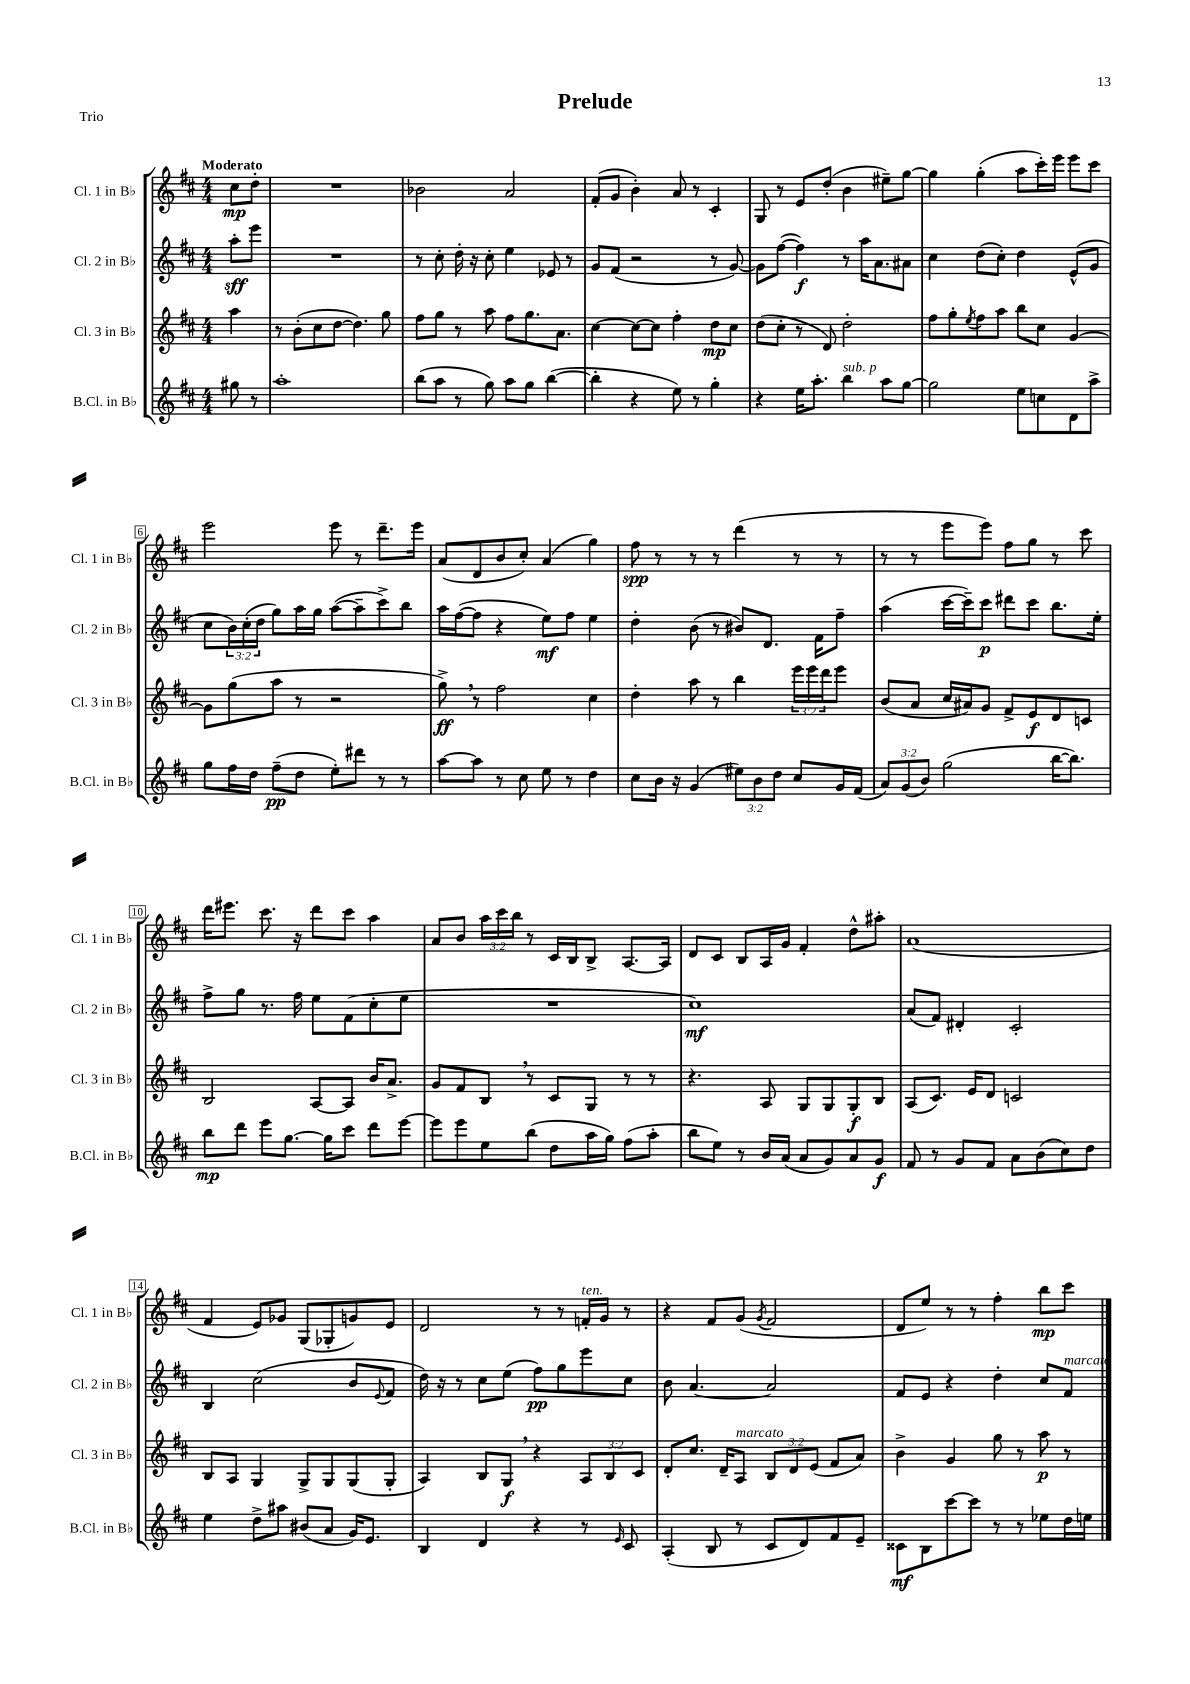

**kern	**kern	**kern	**kern
*staff4	*staff3	*staff2	*staff1
*clefG2	*clefG2	*clefG2	*clefG2
*k[f#c#]	*k[f#c#]	*k[f#c#]	*k[f#c#]
*M4/4	*M4/4	*M4/4	*M4/4
8gg#	4aa	8aa'	8cc#
8r	.	8eee	8dd'
=	=	=	=
1aa'	8r	1r	1r
.	(8b'	.	.
.	8cc#	.	.
.	[8dd	.	.
.	4.dd])	.	.
.	8gg	.	.
=	=	=	=
(8bb	8ff#	8r	2b-
8aa	8gg	8cc#'	.
8r	8r	16dd'	.
.	.	16r	.
8gg)	8aa	8cc#'	.
8aa	8ff#	4ee	2a
8gg	8.gg	.	.
([4bb	.	8e-	.
.	8.a	.	.
.	.	8r	.
=	=	=	=
4bb']	[4cc#	8g	(8f#'
.	.	(8f#	8g
4r	8cc#_	2r	4b')
.	8cc#]	.	.
8ee)	4ff#'	.	8a
8r	.	.	8r
4gg'	8dd	8r	4c#'
.	8cc#	[8g)	.
=	=	=	=
4r	(8dd	8g]	8G
.	8cc#'	([8ff#	8r
16ee	8r	4ff#])	8e
8.aa'	.	.	.
.	8d)	.	(8dd'
4bb	2dd'	8r	4b
.	.	16aa	.
.	.	8.a	.
8aa	.	.	8ee#~)
[8gg	.	8a#	[8gg
=	=	=	=
2gg]	8ff#	4cc#	4gg]
.	8gg'	.	.
.	8qee	.	.
.	8ff#	(8dd	(4gg'
.	8aa	8cc#')	.
8ee	8bb	4dd	8aa
8cc	8cc#	.	16ccc#')
.	.	.	16eee
8d	[4g	(8e^^	8eee
8aa^	.	8g	8ccc#
=	=	=	=
8gg	8g]	8cc#	2eee
16ff#	(8gg	24b)	.
.	.	(24cc#'	.
16dd	.	.	.
.	.	24dd	.
(8ff#~	8aa	8gg)	.
8dd	8r	16aa	.
.	.	16gg	.
8ee')	2r	([8aa	8eee
8ddd#	.	8aa~]	8r
8r	.	8ccc#^)	8.ddd~
8r	.	8bb	.
.	.	.	16eee
=	=	=	=
[8aa	8gg^)	16aa	(8a
.	.	([16ff#	.
8aa]	8r	8ff#]	8d
8r	2ff#	4r	8b
8cc#	.	.	8cc#')
8ee	.	8ee)	(4a
8r	.	8ff#	.
4dd	4cc#	4ee	4gg)
=	=	=	=
8cc#	4dd'	4dd'	8ff#
16b	.	.	8r
16r	.	.	.
(4g	8aa	(8b	8r
.	8r	8r	8r
12ee#)	4bb	8b#)	(4ddd
12b	.	.	.
.	.	8.d	.
12dd	.	.	.
8cc#	24eee	.	8r
.	24eee	.	.
.	.	16f#	.
.	24ddd	.	.
16g	8eee	8ff#~	8r
(16f#	.	.	.
=	=	=	=
12a)	(8b	(4aa	8r
(12g	.	.	.
.	8a	.	8r
12b)	.	.	.
(2gg	16cc#	[16ccc#	8eee
.	16a#)	16ccc#~])	.
.	8g	8ccc#	8eee)
.	8f#^	8ddd#	8ff#
.	8e	8ccc#	8gg
[16bb	8d	8.bb	8r
8.bb])	.	.	.
.	8c	.	8ccc#
.	.	16ee'	.
=	=	=	=
8bb	2B	8ff#^	16ddd
.	.	.	8.eee#
8ddd	.	8gg	.
8eee	.	8.r	8.ccc#
[8.gg	.	.	.
.	.	16ff#	16r
.	[8A	8ee	8ddd
16gg]	.	.	.
8ccc#	8A]	(8f#	8ccc#
8ddd	16b	8cc#'	4aa
.	8.a^	.	.
[8eee	.	8ee	.
=	=	=	=
8eee]	8g	1r	8a
8eee	8f#	.	8b
8ee	8B	.	24aa
.	.	.	24ccc#
.	.	.	24bb
(8bb	8r	.	8r
8dd	8c#	.	16c#
.	.	.	16B
16aa	8G	.	8B^
16gg)	.	.	.
(8ff#	8r	.	[8.A
8aa'	8r	.	.
.	.	.	16A]
=	=	=	=
8bb	4.r	1cc#)	8d
8ee)	.	.	8c#
8r	.	.	8B
16b	8A	.	16A
(16a	.	.	16g
8a	8G	.	4f#'
8g)	8G	.	.
8a	8G'	.	8dd^^
8g	8B	.	8aa#'
=	=	=	=
8f#	(8A	(8a	(1a
8r	8.c#)	8f#)	.
8g	.	4d#'	.
.	16e	.	.
8f#	8d	.	.
8a	2c	2c#'	.
(8b	.	.	.
8cc#)	.	.	.
8dd	.	.	.
=	=	=	=
4ee	8B	4B	4f#
.	8A	.	.
8dd^	4G	(2cc#	8e)
8aa#	.	.	8g-
(8b#	8G^	.	(8G
8a	8G	.	8G-'
16g)	(8G	8b	8g)
8.e	.	.	.
.	.	8qqe	.
.	8G'	8f#	8e
=	=	=	=
4B	4A)	16dd)	2d
.	.	16r	.
.	.	8r	.
4d	8B	8cc#	.
.	8G	(8ee	.
4r	4r	8ff#)	8r
.	.	8gg	8r
8r	12A	8eee	16f'
.	.	.	16g
.	12B	.	.
16qqe	.	.	.
8c#	.	8cc#	8r
.	12c#	.	.
=	=	=	=
(4A'	8d'	8b	4r
.	8.cc#	[4.a	.
8B	.	.	8f#
.	16d~	.	.
8r	8A	.	(8g
.	.	.	8qg
8c#	12B	2a]	2f#
.	12d	.	.
8d)	.	.	.
.	(12e	.	.
8f#	8f#	.	.
8e~	8a)	.	.
=	=	=	=
8c##	4b^	8f#	8d
8B	.	8e	8ee)
[8ccc#	4g	4r	8r
8ccc#]	.	.	8r
8r	8gg	4dd'	4ff#'
8r	8r	.	.
8ee-	8aa	8cc#	8bb
16dd	8r	8f#	8ccc#
16ee	.	.	.
==	==	==	==
*-	*-	*-	*-
